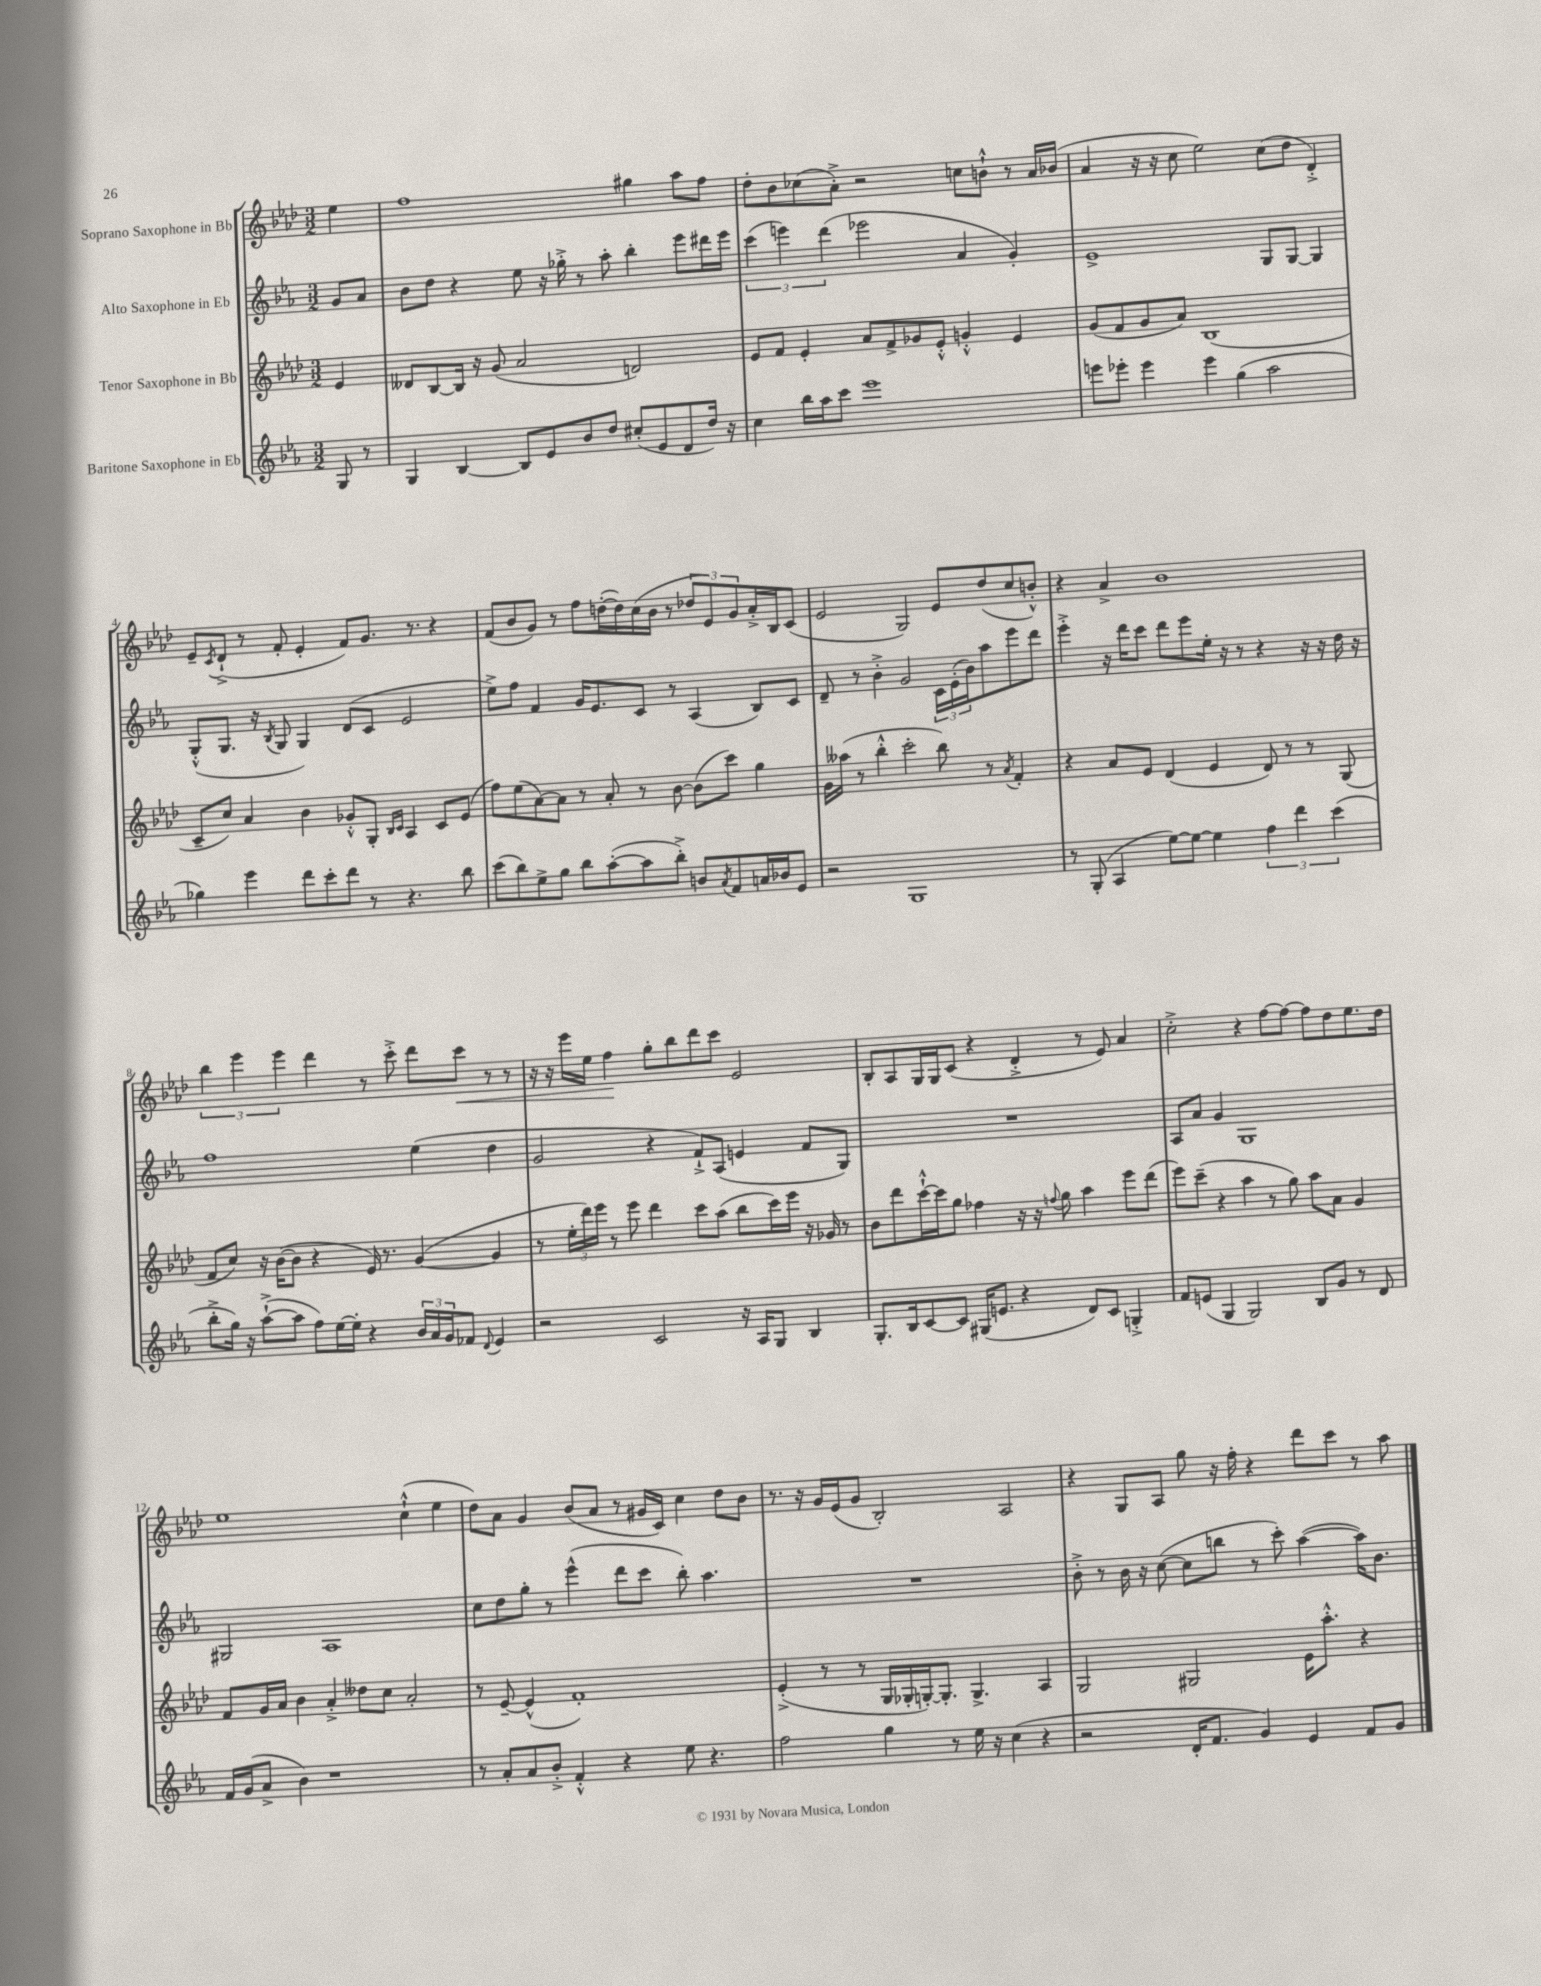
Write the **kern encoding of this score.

**kern	**kern	**kern	**kern	**dynam
*part4	*part3	*part2	*part1	*part1
*staff4	*staff3	*staff2	*staff1	*staff1
*I"Baritone Saxophone in Eb	*I"Tenor Saxophone in Bb	*I"Alto Saxophone in Eb	*I"Soprano Saxophone in Bb	*
*clefG2	*clefG2	*clefG2	*clefG2	*
*k[b-e-a-]	*k[b-e-a-d-]	*k[b-e-a-]	*k[b-e-a-d-]	*
*M3/2	*M3/2	*M3/2	*M3/2	*
=	=	=	=	=
8G/	4e-/	8g/L	4ee-\	.
8r	.	8a-/J	.	.
=1	=1	=1	=1	=1
4G/	8d--X/L	8b-\L	1ff	.
.	[8B-/	8dd\J	.	.
[4B-/	16B-/Jk]	4r	.	.
.	16r	.	.	.
.	(8g/	.	.	.
8B-/L]	2a-/	8ee-\	.	.
8e-/	.	16r	.	.
.	.	16gg-X'^\	.	.
8b-/	.	8r	.	.
8dd/J	.	8aa-'\	.	.
(8cc#X'/L	2dn/)	4bb-'\	4gg#X\	.
8e-/	.	.	.	.
8d/	.	8eee-\L	8aa-\L	.
16dd/Jk)	.	16ddd#X\L	8ff\J	.
16r	.	16eee-\JJ	.	.
=2	=2	=2	=2	=2
4cc\	8e-/L	(6ccc\	8dd-'\L	.
.	8f/J	.	8b-\	.
.	.	6eeen\)	.	.
16bb-\LL	4e-'/	.	(8cc-X\	.
16aa-\J	.	.	.	.
.	.	(6ddd\	.	.
8ccc\J	.	.	8a-'^\J)	.
1eee-	8a-/L	2eee-X\	2r	.
.	8f^/	.	.	.
.	8g-X/	.	.	.
.	8e-'^^/J	.	.	.
.	4gn'^^/	4a-/	8ccn\L	.
.	.	.	8bn`^^\J	.
.	4e-/	4g'/)	8r	.
.	.	.	16a-/LL	.
.	.	.	(16b-X/JJ	.
=3	=3	=3	=3	=3
8eeen\L	(8g/L	1e-^	4a-/	.
8eee-X'\J	8f/	.	.	.
4eee-\	8g/	.	16r	.
.	.	.	16r	.
.	8a-/J)	.	8cc\	.
4eee-\	(1B-	.	2ee-\)	.
(4gg\	.	.	.	.
2aa-\	.	8G/L	(8cc\L	.
.	.	[8G/J	8dd-\J	.
.	.	4G/]	4d-'^/)	.
!!LO:LB:g=z
=4	=4	=4	=4	=4
4gg-X\)	8c~/L	(8G'^^/L	8e-~/L	.
.	.	.	8qc/	.
.	8cc/J)	8.G/J	(8d-`^/J	.
4eee-\	4a-/	.	8r	.
.	.	16r	.	.
.	.	8qB-/	.	.
.	.	8G/	8f'/	.
8ddd\L	4b-\	4G/)	4e-'/	.
8ccc'\	.	.	.	.
8ddd\J	8g-X'^^/L	(8d/L	8f/L)	.
8r	8G'/J	8c/J	8.g/J	.
.	16qqB-/LL	.	.	.
.	16qqc/JJ	.	.	.
4.r	4A-/	2e-/	.	.
.	.	.	8.r	.
.	8c/L	.	4r	.
8bb-\	(8e-/J	.	.	.
=5	=5	=5	=5	=5
(8ccc\L	8ff\L)	8ee-^\L)	(8f/L	.
8bb-\)	(8ee-\	8ff\J	8b-/	.
8ee-^\	[8a-\)	4f/	8g/J)	.
8gg\J	8a-\J]	.	8r	.
8bb-\L	8r	16g/KL	8ff\L	.
.	.	8.e-/	.	.
([8aa-'\	8a-'/	.	([16ddn'\L	.
.	.	.	16dd\])	.
8aa-\]	8r	8c/J	(16cc\	.
.	.	.	16b-\JJ	.
8bb-'^\J)	[8b-\	8r	8r	.
8bn/L	(8b-\L]	(4A-/	12dd-X/L	.
.	.	.	12e-/)	.
8qa-/	.	.	.	.
8f/	8ccc\J)	.	.	.
.	.	.	12g/	.
16an/L	4gg\	8B-/L)	16a-'^/L	.
16b-X/J	.	.	16B-/J	.
8e-/J	.	8c/J	(8c/J	.
=6	=6	=6	=6	=6
2r	16g\LL	8d~/	2e-/	.
.	(16aa--X\JJ	.	.	.
.	8r	8r	.	.
.	4bb-'^^\	4b-'^\	.	.
1G	2ccc'\	2g/	2G/)	.
.	8bb-\)	24c\LL	8e-/L	.
.	.	(24e-'\	.	.
.	.	24b-\J)	.	.
.	8r	8aa-\	(8dd-/	.
.	8qa-/	.	.	.
.	4f'/	8eee-\	8cc/	.
.	.	8ddd\J	8bn'^^/J)	.
=7	=7	=7	=7	=7
8r	4r	4eee-'^\	4r	.
(8G'/	.	.	.	.
4A-/	8a-/L	16r	4a-^/	.
.	.	16ddd\KL	.	.
.	8e-/J	8ccc\J	.	.
[8ee-\L)	(4d-/	8ddd\L	1b-	.
8ee-\J_	.	8eee-\	.	.
4ee-\]	4e-/	16ee-'\Jk	.	.
.	.	16r	.	.
.	.	8r	.	.
6ff\	8d-/)	4r	.	.
.	8r	.	.	.
6ddd\	.	.	.	.
.	8r	16r	.	.
.	.	16r	.	.
(6ccc\	.	.	.	.
.	(8G/	16dd\	.	.
.	.	16r	.	.
!!LO:LB:g=z
=8	=8	=8	=8	=8
8bb-'^\L	8f/L	1ff	6bb-\	.
16gg\Jk)	8cc/J)	.	.	.
.	.	.	6eee-\	.
16r	.	.	.	.
([8aa-`^\L	16r	.	.	.
.	([16b-\KL	.	.	.
.	.	.	6eee-\	.
8aa-\J]	8b-\J]	.	.	.
8ff\L)	4r	.	4ddd-\	.
[16ee-\L	.	.	.	.
16ee-'\JJ]	.	.	.	.
4r	16e-/)	.	8r	.
.	8.r	.	.	.
.	.	.	8ccc'^\	.
24b-/LL	([4g/	(4ee-\	8ddd-\L	.
24a-/	.	.	.	.
24g/J	.	.	.	.
!	!	!	!	!LO:HP:b
8f-X/J	.	.	8ccc\J	<
8qqd/	.	.	.	.
4e-/	4g/]	4dd\	8r	.
.	.	.	8r	.
=9	=9	=9	=9	=9
2r	8r	2g/	16r	.
.	.	.	16r	.
.	24ee-'\LL	.	16eee-\LL	.
.	24ddd-\)	.	.	.
.	.	.	16ee-\JJ	.
.	24eee-\JJ	.	.	.
.	8r	.	4ff\	.
.	8eee-\	.	.	.
2c/	4ddd-\	4r	8gg'\L	[
.	.	.	8bb-\	.
.	8ccc\L	8f`^/L)	8ddd-\	.
.	(8aa-\J	(8A-/J	8ccc\J	.
16r	8bb-\L	4en/	2e-/	.
16A-/KL	.	.	.	.
8G/J	16ccc\L)	.	.	.
.	16eee-\JJ	.	.	.
4B-/	16r	8f/L	.	.
.	16g-X/	.	.	.
.	8r	8G/J)	.	.
=10	=10	=10	=10	=10
8.G'/L	8b-\L	1.r	8B-'/L	.
.	8ddd-\	.	8A-/	.
16B-/k	.	.	.	.
[8c/	[16ccc`^^\L	.	16G/L	.
.	16ccc\J]	.	16G/J	.
8c/J]	8gg\J	.	(8c/J	.
(16G#X/KL	4ff-X\	.	4r	.
8.en/J	.	.	.	.
4r	16r	.	4d-'^/	.
.	16r	.	.	.
.	8qqffn/	.	.	.
.	8gg\	.	.	.
8d/L)	4aa-\	.	8r	.
8c/J	.	.	8e-/)	.
4Gn'^/	8eee-\L	.	4a-/	.
.	(8ddd-\J	.	.	.
=11	=11	=11	=11	=11
8f/L	8eee-\L)	8A-/L	2cc'^\	.
(8en/J	(8ccc~\J	8a-/J	.	.
4G/	4r	4g/	.	.
2G/)	4aa-\	1G	4r	.
.	8r	.	[8ff\L	.
.	8gg\)	.	8ff\J_	.
8B-/L	8aa-\L	.	8ff\L]	.
8g/J	8a-\J	.	8dd-\	.
8r	4g/	.	8.ee-\	.
8d/	.	.	.	.
.	.	.	16dd-\Jk	.
!!LO:LB:g=z
=12	=12	=12	=12	=12
16f/LL	8f/L	2G#X/	1ee-	.
(16g/J	.	.	.	.
8a-^/J	16g/L	.	.	.
.	16a-/JJ	.	.	.
4b-\)	4b-\	.	.	.
1r	4a-'^/	1A-	.	.
.	8dd--X\L	.	.	.
.	8cc\J	.	.	.
.	2a-'/	.	(4cc`^^\	.
.	.	.	4ee-\	.
=13	=13	=13	=13	=13
8r	8r	8cc\L	8dd-\L)	.
8a-'/L	[8e-~/	8dd\	8a-\J	.
8a-/	(4e-^^/]	8gg'\J	4g/	.
8b-'^/J	.	8r	.	.
4f'^^/	1f')	(4eee-^^\	(8b-/L	.
.	.	.	8a-/J	.
4r	.	8ddd\L	8r	.
.	.	8ccc\J	16g#X/LL	.
.	.	.	16c/JJ)	.
8ee-\	.	8bb-'\)	4cc\	.
4.r	.	4.aa-\	.	.
.	.	.	8dd-\L	.
.	.	.	8b-\J	.
=14	=14	=14	=14	=14
2ff\	(4e-'^/	1.r	8.r	.
.	.	.	16r	.
.	8r	.	16g/LL	.
.	.	.	(16e-/J	.
.	8r	.	8g/J	.
4gg\	16G/LL	.	2B-'/)	.
.	16G-X'/	.	.	.
.	[16Gn'/J)	.	.	.
.	8.G'/J]	.	.	.
8r	.	.	.	.
16ee-\	4.G^/	.	.	.
16r	.	.	.	.
(4cc\	.	.	2A-/	.
4r	4A-/	.	.	.
=15	=15	=15	=15	=15
2r	2G/	8b-'^\	4r	.
.	.	8r	.	.
.	.	16b-\	8G/L	.
.	.	16r	.	.
.	.	([8cc\	8A-/J	.
16d'/KL	2G#X/	8cc\L]	8gg\	.
8.f/J	.	.	.	.
.	.	8bbn\J	16r	.
.	.	.	16ff'\	.
4g/)	.	8r	4r	.
.	.	8ccc'\)	.	.
4e-/	16e-\KL	([4aa-\	8ddd-\L	.
.	8.aa-'^^\J	.	.	.
.	.	.	8ccc\J	.
8f/L	4r	16aa-\KL])	8r	.
.	.	8.b-\J	.	.
8g/J	.	.	8aa-\	.
==	==	==	==	==
*-	*-	*-	*-	*-
